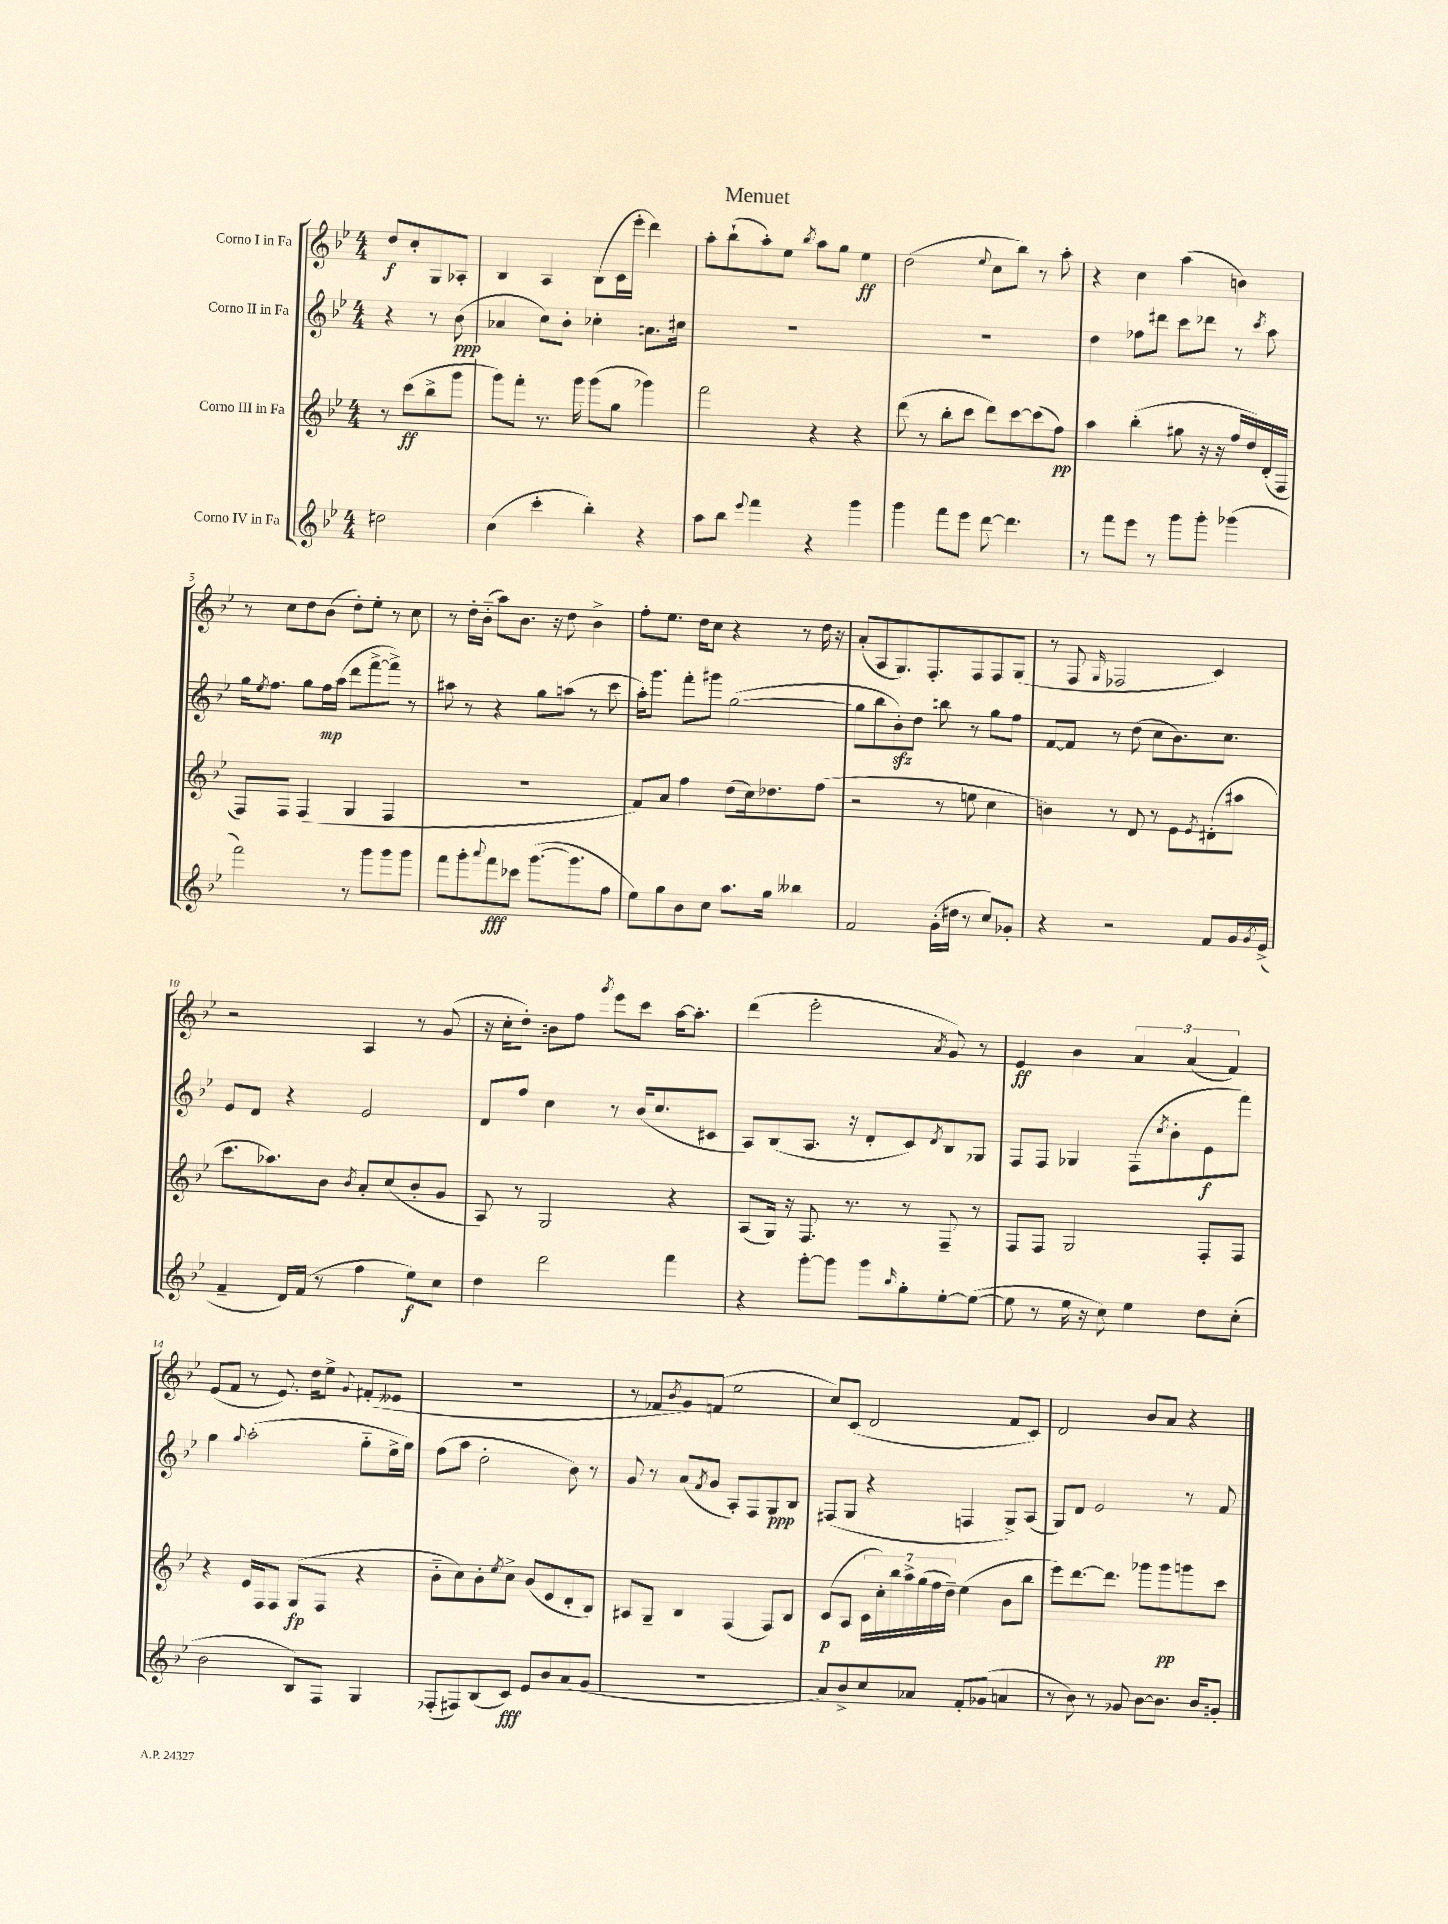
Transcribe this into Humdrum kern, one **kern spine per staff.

**kern	**kern	**kern	**kern
*staff4	*staff3	*staff2	*staff1
*clefG2	*clefG2	*clefG2	*clefG2
*k[b-e-]	*k[b-e-]	*k[b-e-]	*k[b-e-]
*M4/4	*M4/4	*M4/4	*M4/4
2dd#	8r	4r	8dd
.	(8ccc	.	8cc'
.	8bb-^	8r	8G
.	8ggg	(8b-	8A-'
=	=	=	=
(4cc	8ggg)	4a-	4B-
.	8fff'	.	.
4ccc'	8.r	8cc)	4A
.	.	8b-'	.
.	16ggg	.	.
4bb-')	(8ggg	4cc-'	(8B-
.	8gg	.	16c
.	.	.	16eee-'
4r	4ggg-)	8.a	4ddd)
.	.	16cc#	.
=	=	=	=
8aa	2fff	1r	8aa'
8bb-	.	.	(8bb-`
8qqeee-	.	.	.
4fff	.	.	8aa')
.	.	.	8ee-
.	.	.	8qbb-
4r	4r	.	8aa
.	.	.	8gg
4ggg	4r	.	4ee-
=	=	=	=
4ggg	(8ddd	1r	(2dd
.	8r	.	.
8fff	8bb-'	.	.
8eee-	8ccc	.	.
.	.	.	8qqee-
[8ddd	8ddd)	.	8cc
4.ddd]	[8ccc	.	8bb-)
.	(8ccc]	.	8r
.	8ff)	.	8aa'
=	=	=	=
8r	4aa	4dd	4r
8fff	.	.	.
8eee-	(4bb-'	8ff-	4cc
8r	.	8ddd#	.
8ggg	8gg#	8ccc	(4aa
8ggg'	16r	8ddd-	.
.	16r	.	.
(4ggg-	16ff	8r	4b)
.	16dd)	.	.
.	.	8qccc	.
.	(16d'	8aa	.
.	16F	.	.
=	=	=	=
2fff)	8F)	16gg	8r
.	.	8qee-	.
.	.	8.ff	.
.	8F	.	8cc
.	(4F	8gg	8dd
.	.	16ff	(8b-
.	.	(16aa	.
8r	4G	8ddd	8dd')
8ggg	.	[8fff^	8ee-'
8ggg	4F	8fff^])	8r
8ggg	.	8r	8cc
=	=	=	=
8fff	1r	8aa#	8r
8ggg'	.	8r	16dd'
.	.	.	(16b-'~
8qqaaa	.	.	.
8fff	.	4r	8aa)
8ccc-	.	.	8.b-
([8.ggg	.	8gg	.
.	.	.	16r
.	.	(8aa	8dd
8.ggg]	.	.	.
.	.	8r	4b-^
8ff	.	8ccc	.
=	=	=	=
8ee-)	8f)	16aa')	8ff'
.	.	8.ggg	.
8gg	8a	.	8.ee-
8b-	4ff	8fff'	.
.	.	.	16dd
8cc	.	8ggg#	8cc
8.aa	(8dd	([2gg	4r
.	16cc)	.	.
16gg	8.dd-	.	.
4bb--	.	.	8r
.	(8ff	.	16dd
.	.	.	16r
=	=	=	=
2f	2r	8gg]	(8a'
.	.	8bb-	8A
.	.	8b-')	8.G)
.	.	8dd	.
.	.	.	8.F'
(16g'	8r	8bb	.
16dd#	.	.	.
8r	8ee	8r	8F
8cc)	4cc	8gg	8F
8g-'	.	8ff	(8G
=	=	=	=
4r	4b)	[8f	8r
.	.	8f]	8F
.	.	.	16qqG
2r	8r	8r	2F-
.	8d	(8dd	.
.	8r	8cc	.
.	8e-	8.b-)	.
.	8qe-	.	.
8f	(8d#'	.	4c)
.	.	8.cc	.
16g	8aa#	.	.
8qg	.	.	.
(16e-^	.	.	.
=	=	=	=
4f~	8.ccc	8e-	2r
.	.	8d	.
.	8.aa-)	.	.
16d)	.	4r	.
(16f	.	.	.
8r	8b-	.	.
.	8qb-	.	.
4ff	8a'	2e-	4A
.	(8cc	.	.
8ee-)	8b-'	.	8r
8cc	8g	.	(8g
=	=	=	=
4dd	8A)	8d	16r
.	.	.	16cc'
.	8r	8ff	8dd')
2ddd	2G	4cc	8b
.	.	.	8ff
.	.	.	8qggg
.	.	8r	8eee-
.	.	(16b-	8ccc
.	.	8.cc	.
4fff	4r	.	[16aa
.	.	.	8.aa']
.	.	8c#	.
=	=	=	=
4r	(8A	8A)	(4ddd
.	16G)	(8B-	.
.	16r	.	.
[8ggg'	8.F	8.A	2eee-'
8ggg]	.	.	.
.	8.r	16r	.
8ggg	.	8d'	.
16qqbb-	.	.	.
8gg'	8r	8c)	.
.	.	8qd	8qa
[8ee-'	8F~	8B-	8g)
(8ee-_	8r	8G-	8r
=	=	=	=
8ee-]	8F	8F	4e-
8r	8F	8F	.
16ee-	2G	4G-	4b-
16r	.	.	.
8cc)	.	.	.
4ee-	.	(8F	6a
.	.	8qcc	.
.	.	8b-'	.
.	.	.	(6a
8dd	8F'	8e-	.
.	.	.	6f)
(8cc'	8F	8fff)	.
=	=	=	=
2b-	4r	4gg	(8e-
.	.	.	8f
.	.	8qqgg	.
.	16e-	(2aa'	8r
.	16F	.	.
.	8F	.	8.e-)
8B-)	(8G	.	.
.	.	.	16dd
8F	8F	.	8ee-^
.	.	.	8qqg
4G	4r	8gg'~	(8f#'
.	.	16ee-^	8e--
.	.	16gg)	.
=	=	=	=
(8F-'	8b-'~	(8ff	1r
8F#)	8cc)	8aa	.
(8B-	8b-'	2dd'	.
.	8qee-	.	.
8c)	8cc^	.	.
8e-	(8b-	.	.
8b-	8e-	.	.
(8a	8d'	8b-)	.
8g	8B-)	8r	.
=	=	=	=
1r	8A#	8g	8r
.	8G~	8r	8f-
.	.	.	8qb-
.	4B-	(8a	8g)
.	.	8qf	.
.	.	8g	(8f
.	(4F	8A')	2ee-
.	.	8F	.
.	8F)	8G	.
.	8B-	8B-	.
=	=	=	=
8a)	(8c	(8F#	8cc)
8b-^	8A	8G	(8c
8cc	28c	4r	2d
.	28cc')	.	.
.	28bb-	.	.
.	28aa^	.	.
8a-	.	.	.
.	(28gg	.	.
.	28ff	.	.
.	28dd~)	.	.
8f'	(4ee-	4F	.
(8g-	.	.	.
4a	8b-	8G^)	8f
.	8bb-	(8A	8c)
=	=	=	=
8r	8eee-)	8G)	2d
8b-)	[8.ddd	8d	.
8r	.	2e-	.
.	8.ddd]	.	.
8g-	.	.	.
[8b-	8ggg-	.	8b-
8.b-]	8ggg-	.	8a
.	8ggg	8r	4r
16b-	.	.	.
8g'	8ccc	8f	.
==	==	==	==
*-	*-	*-	*-
